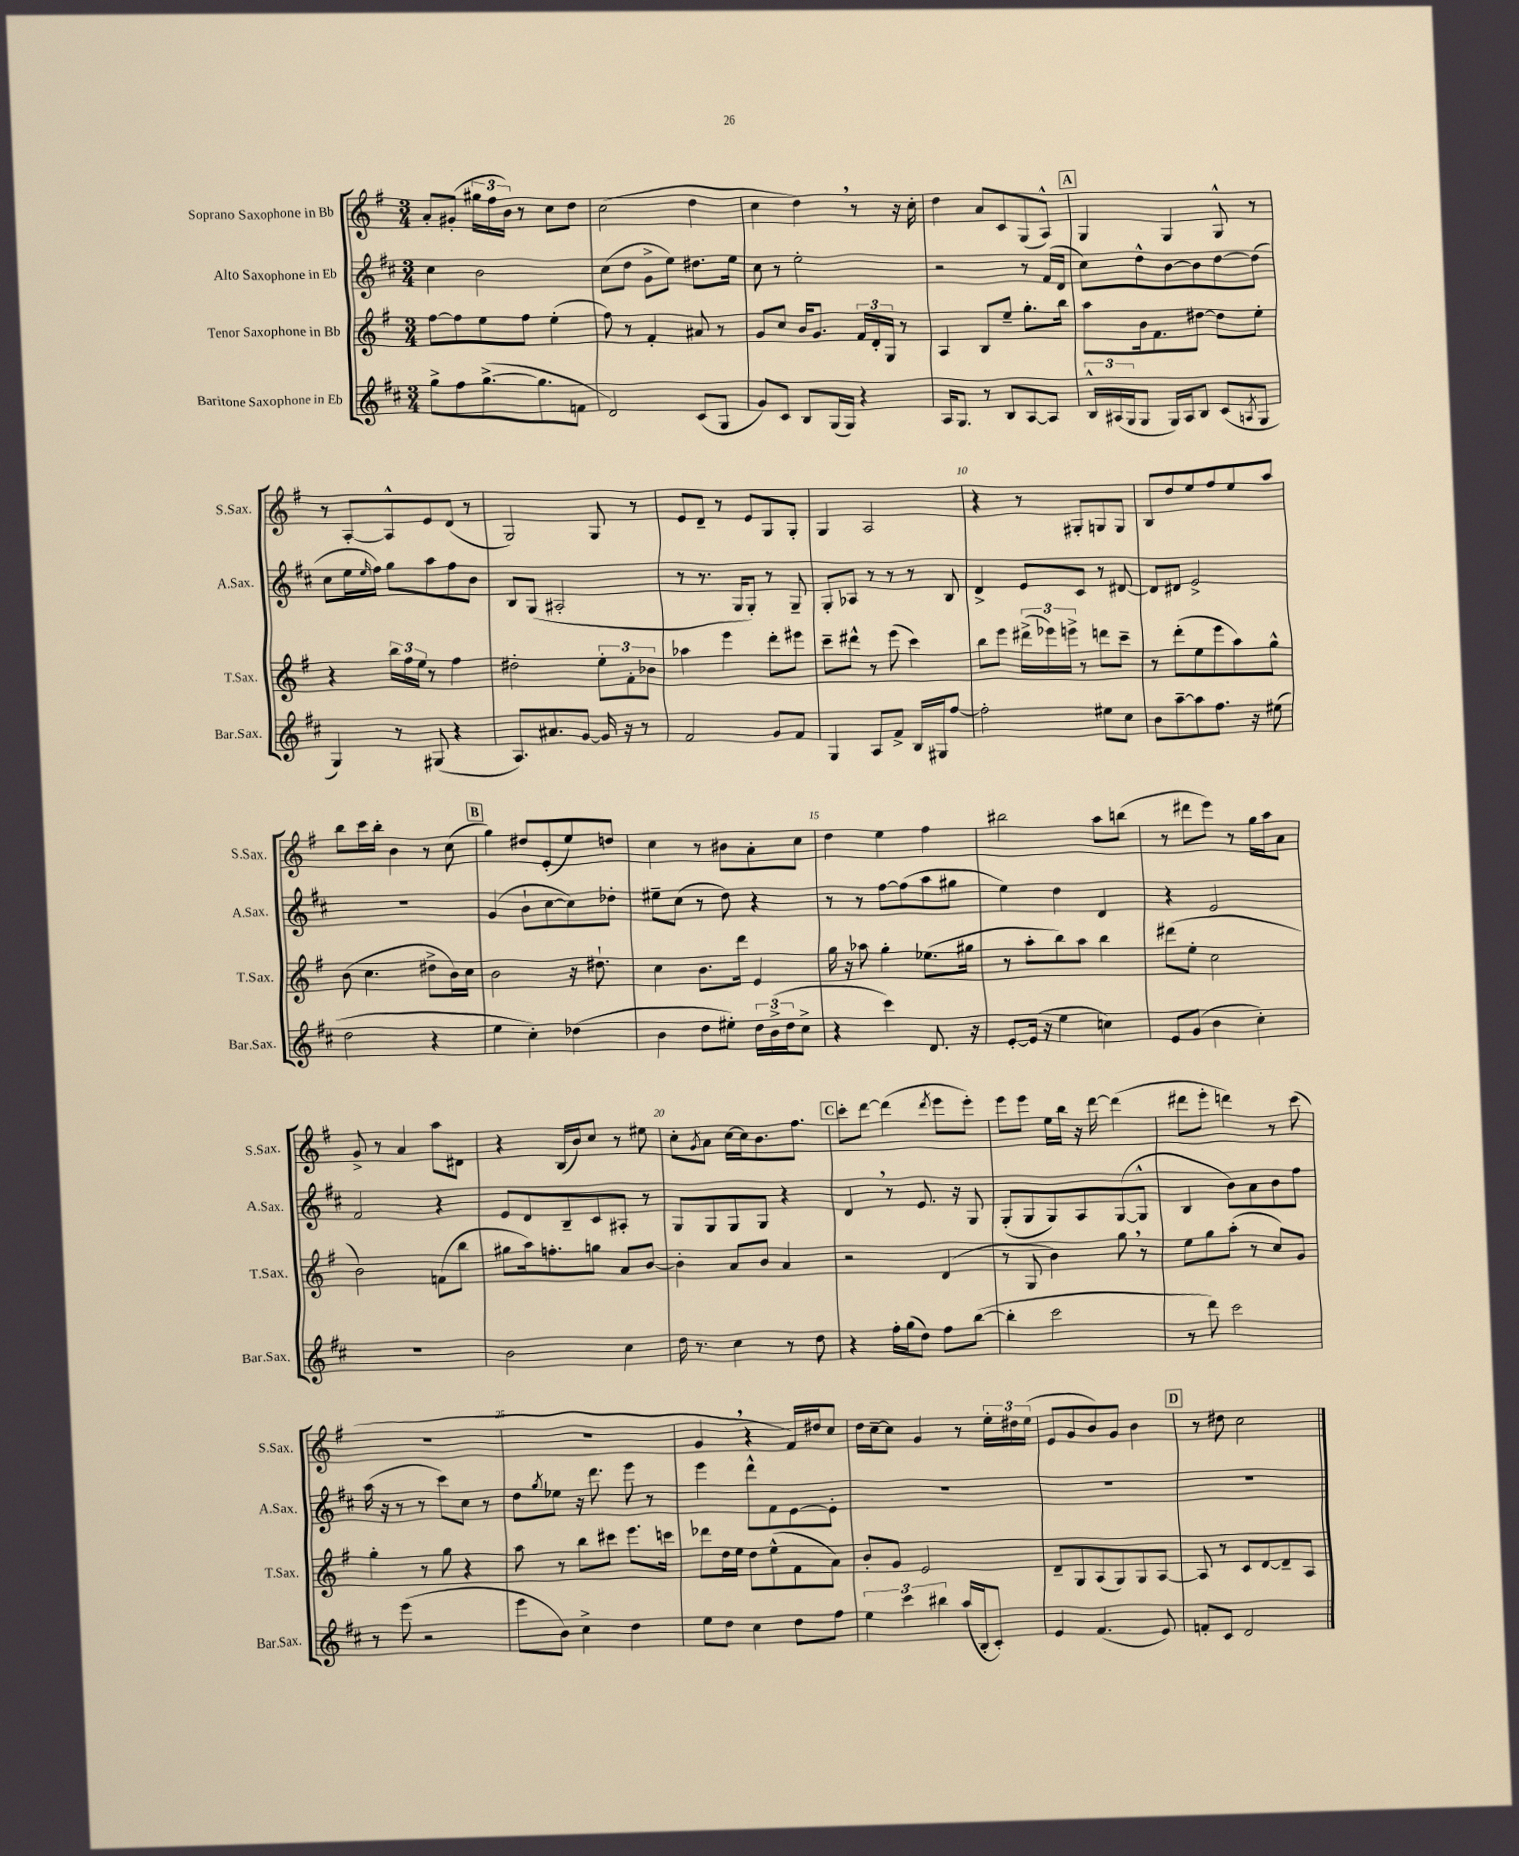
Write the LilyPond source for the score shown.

<<
\new StaffGroup <<
\new Staff = "s0" \with { instrumentName = "Soprano Saxophone in Bb" shortInstrumentName = "S.Sax." } {
    \clef treble \key g \major \numericTimeSignature \time 3/4
    a'8-. gis'8-.( \tuplet 3/2 { gis''16 fis''16 b'16) } r8 c''8 d''8 |
    c''2( d''4 |
    c''4 d''4) \breathe r8 r16 c''16-. |
    d''4 a'8 c'8 g8( a8-^) |
    \mark \markup { \box "A" } g4 g4 g8-^ r8 |
    r8 a8~-. a8-^ e'8 d'8( r8 |
    g2) g8 r8 |
    e'8 d'8-- r8 e'8 g8 g8-. |
    g4 a2 |
    r4 r8 gis8-. g8 g8 |
    b8 d''8 e''8 fis''8 e''8 a''8 |
    b''8 c'''16 b''16-. b'4 r8 c''8( |
    \mark \markup { \box "B" } g''4) dis''8 e'8-.( e''8) d''8 |
    c''4 r8 bis'8 a'8-. c''8 |
    d''4 e''4 fis''4 |
    bis''2 a''8 b''8( |
    r8 dis'''8 e'''8) r8 g''16 a''16 a'8 |
    g'8-> r8 a'4 a''8 dis'8 |
    r4 b16( b'16) c''8 r8 eis''8 |
    c''8-. \acciaccatura { g'8 } a'8 c''16~ c''16 b'8. fis''8. |
    \mark \markup { \box "C" } c'''8-. d'''8~ d'''4( \acciaccatura { d'''8 } e'''8 e'''8-.) |
    e'''8 e'''8 e''16 b''16 r16 d'''16~ d'''4( |
    dis'''8 e'''8-. d'''4) r8 c'''8( |
    R2. |
    R2. |
    g'4 \breathe r4 fis'16) dis''16 c''8 |
    d''16 c''16~-- c''8 g'4 r8 \tuplet 3/2 { e''16-. dis''16 e''16( } |
    e'8 g'8 b'8) g'8 b'4 |
    \mark \markup { \box "D" } r8 dis''8 c''2 \bar "|." |
}
\new Staff = "s1" \with { instrumentName = "Alto Saxophone in Eb" shortInstrumentName = "A.Sax." } {
    \clef treble \key d \major \numericTimeSignature \time 3/4
    cis''4 b'2 |
    cis''8( d''8 g'8-> e''8) dis''8. e''16 |
    cis''8 r8 e''2-. |
    r2 r8 fis'16( d'16 |
    \mark \markup { \box "A" } cis''8) d''8-^ b'8~ b'8 d''8~ d''8( |
    cis''8 e''16 \grace { e''16 } fis''16) g''8 a''8 fis''8 b'8 |
    b8 g8( ais2-. |
    r8 r8. g16 g8-.) r8 g8-- |
    g8-. aes8 r8 r8 r8 b8 |
    d'4-> e'8 cis'8 r8 dis'8~ |
    dis'8 dis'8 e'2-> |
    R2. |
    \mark \markup { \box "B" } g'4( b'8-! cis''8~ cis''8) des''8-. |
    eis''8-- cis''8( r8 d''8) r4 |
    r8 r8 fis''8~ fis''8( a''8 gis''8 |
    e''4) d''4 d'4 |
    r4 e'2 |
    fis'2 r4 |
    e'8 d'8 b8-- cis'8 ais8-. r8 |
    g8 g8 g8 g8 r4 |
    \mark \markup { \box "C" } d'4 \breathe r8 e'8. r16 g8 |
    g8-.( g8 g8) a8 g8~( g8-^ |
    b4 b'8) a'8 b'8 fis''8 |
    a''16( r16 r8 r8 cis'''8) cis''8 r8 |
    d''8 \acciaccatura { g''8 } ees''8 r16 d'''8. e'''8 r8 |
    e'''4 d'''8-^ fis'8 e'8~ e'8-. |
    R2. |
    R2. |
    \mark \markup { \box "D" } R2. \bar "|." |
}
\new Staff = "s2" \with { instrumentName = "Tenor Saxophone in Bb" shortInstrumentName = "T.Sax." } {
    \clef treble \key g \major \numericTimeSignature \time 3/4
    fis''8~ fis''8 e''8 fis''8 e''4-.( |
    fis''8) r8 fis'4-. ais'8 r8 |
    g'8 c''8 b'16 g'8. \tuplet 3/2 { fis'16 d'16-. g16 } r8 |
    a4 b8 e''8-- g''8.-. b''16 |
    \mark \markup { \box "A" } a''8 b'16 fis'8. dis''8~ dis''8 e''8-. |
    r4 \tuplet 3/2 { b''16 fis''16 e''16 } r8 fis''4 |
    dis''2-. \tuplet 3/2 { e''8-. fis'8-. bes'8 } |
    aes''4 e'''4 d'''8-. eis'''8 |
    c'''8-- dis'''8-^ r8 e'''8( c'''4) |
    b''8 e'''8 \tuplet 3/2 { dis'''16->( ees'''16) e'''16-> } r8 d'''8 c'''8-- |
    r8 d'''8-.( e''8 e'''8 a''8) g''8-^ |
    b'8( c''4. dis''8-> b'16) c''16 |
    \mark \markup { \box "B" } b'2 r16 dis''8.-! |
    c''4 b'8. d'''16 e'4 |
    g''16 r16 aes''8 g''4-. ees''8.( gis''16 |
    r8 a''8-. b''8) a''8 b''4 |
    dis'''8( e''8-. c''2 |
    b'2) f'8( b''8 |
    gis''8 a''16) f''8.-. g''8 a'8 b'8~ |
    b'4-. a'8 b'8 a'4 |
    \mark \markup { \box "C" } r2 d'4( |
    r8 g8 b'4) g''8 \breathe r8 |
    e''8 g''8 a''8-.( r8 c''8) g'8 |
    g''4-. r8 g''8 r4 |
    a''8 r8 b''8 cis'''8 e'''8. c'''16 |
    des'''8 d''16 e''16 d''8 e''8-^( fis'8 a'8) |
    b'8-. g'8 e'2 |
    d'8-- g8 a8( g8) g8 a8~ |
    \mark \markup { \box "D" } a8 r8 c'8 d'8~ d'8-- a8 \bar "|." |
}
\new Staff = "s3" \with { instrumentName = "Baritone Saxophone in Eb" shortInstrumentName = "Bar.Sax." } {
    \clef treble \key d \major \numericTimeSignature \time 3/4
    g''8-> fis''8 g''8.~->( g''8. f'8 |
    d'2) cis'8( g8 |
    g'8) cis'8 b8 g16( g16) r4 |
    a16 g8. r8 b8 a8~ a8 |
    \mark \markup { \box "A" } \tuplet 3/2 { b16-^ ais16( g16 } g8 g16) ais16 b8 cis'8( \acciaccatura { a8 } g8 |
    g4) r8 gis8( r4 |
    a8.) ais'8. g'8~ g'16 r16 r8 |
    fis'2 g'8 fis'8 |
    g4 a8 fis'8-> b16 gis16 fis''8~ |
    fis''2-. eis''8 cis''8 |
    b'8 a''8~-- a''8 fis''8. r16 eis''8( |
    d''2 r4 |
    \mark \markup { \box "B" } e''4 cis''4-.) des''4( |
    b'4 d''8 eis''8-.) \tuplet 3/2 { d''16 b'16->( d''16 } cis''8-> |
    r4 cis'''4) d'8. r16 |
    e'8~-. e'16( r16 e''4 c''4) |
    e'8 g'8( b'4 cis''4-.) |
    R2. |
    b'2 cis''4 |
    d''16 r8. cis''4 r8 d''8 |
    \mark \markup { \box "C" } r4 fis''16-. g''16( d''8) fis''8 b''8~( |
    b''4-. cis'''2 |
    r8 d'''8) cis'''2 |
    r8 e'''8( r2 |
    e'''8 b'8) cis''4-> d''4 |
    e''8 d''8 cis''4 d''8 fis''8 |
    \tuplet 3/2 { e''4 cis'''4 bis''4 } a''16( b16-. cis'8-.) |
    e'4 fis'4.( e'8) |
    \mark \markup { \box "D" } f'8-. cis'8 d'2 \bar "|." |
}
>>
>>
\layout { \context { \Score \override BarNumber.break-visibility = ##(#f #t #t) barNumberVisibility = #(every-nth-bar-number-visible 5) } }
